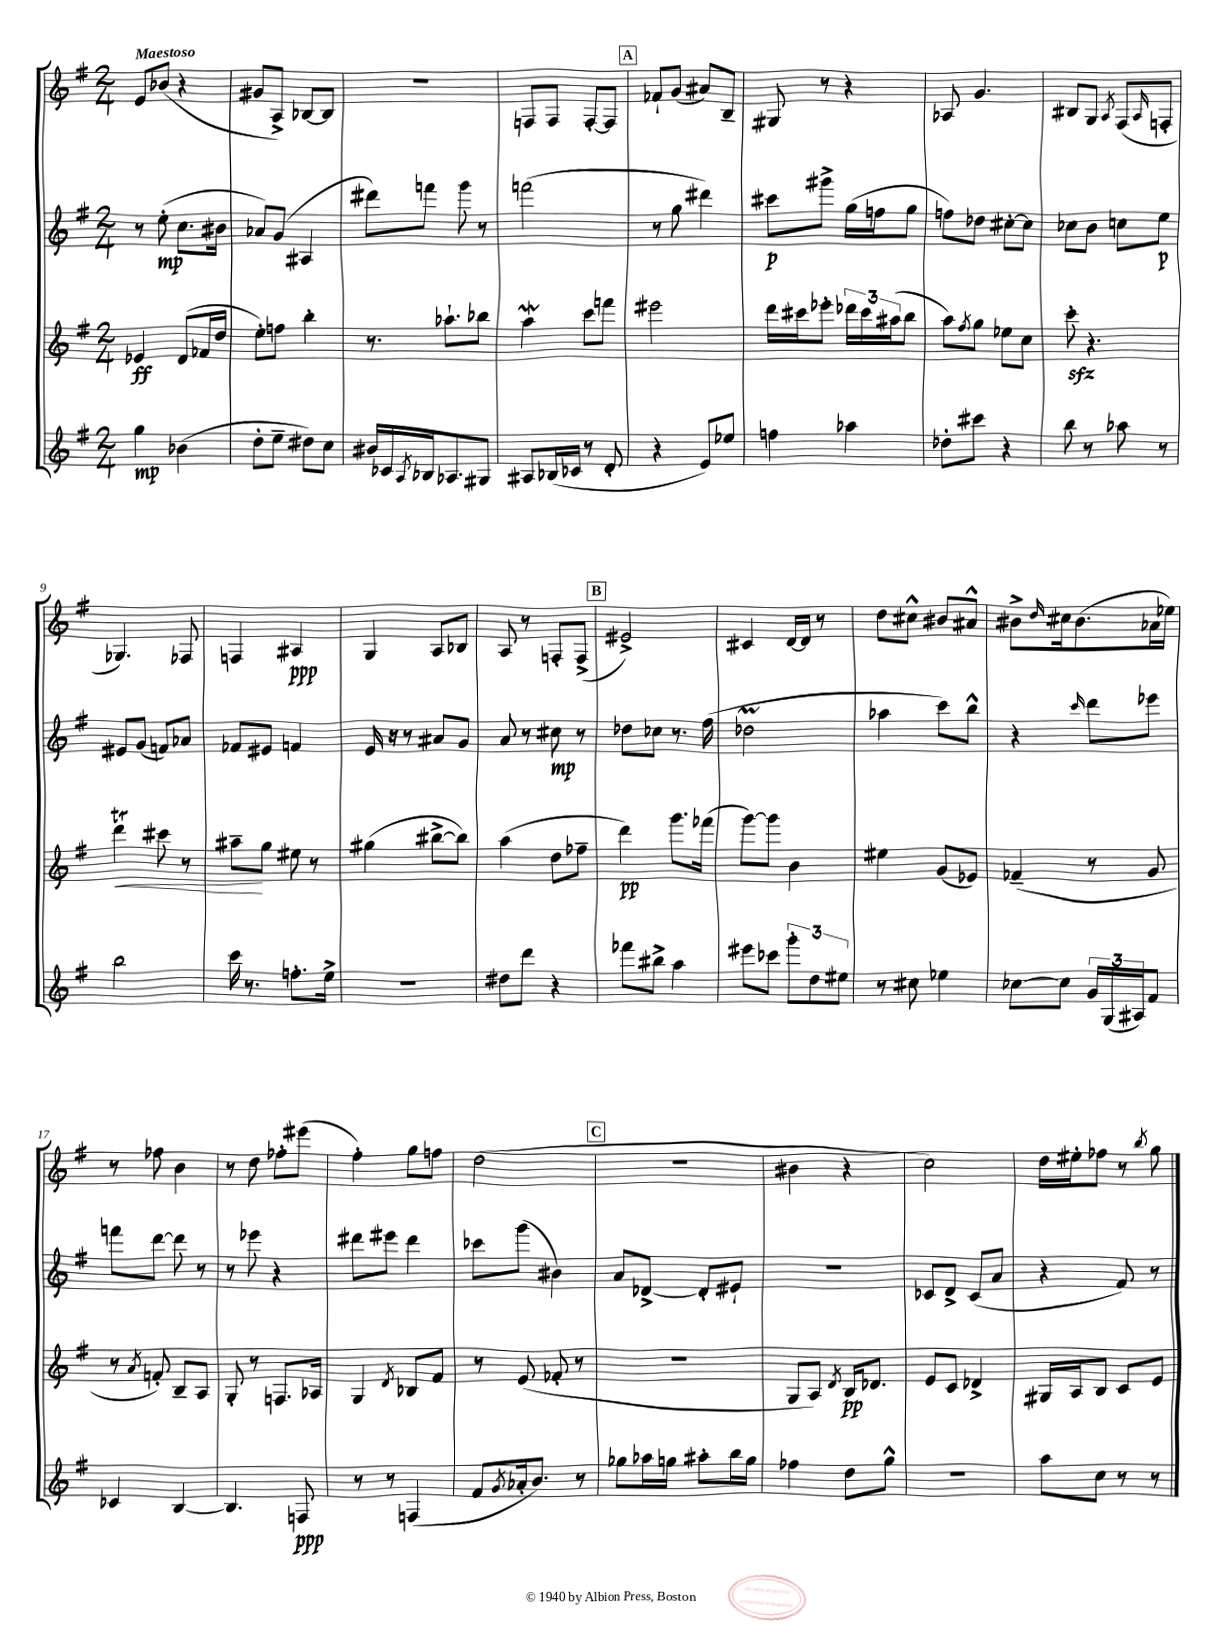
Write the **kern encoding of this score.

**kern	**kern	**kern	**kern
*staff4	*staff3	*staff2	*staff1
*clefG2	*clefG2	*clefG2	*clefG2
*k[f#]	*k[f#]	*k[f#]	*k[f#]
*M2/4	*M2/4	*M2/4	*M2/4
4gg	4e-	8r	8e
.	.	(8ee'	(8b-
(4b-	(8d	8.cc	4r
.	16f-	.	.
.	16dd	16b#	.
=	=	=	=
8dd'	8ee')	8a-)	8g#
8ee~	8ff	(8g	8A^)
8dd#)	4bb'	4A#	[8B-
8cc	.	.	8B-]
=	=	=	=
16b#	8.r	8ddd#)	2r
16c-	.	.	.
8qA	.	.	.
16B-	.	8fff	.
8.A-	8.aa-`	.	.
.	.	8ggg	.
8G#	8bb-	8r	.
=	=	=	=
8A#	4aa	(2fff	8F
(16B-	.	.	8F
16c-	.	.	.
8r	8ccc	.	[8F'
8d'	8fff	.	8F]
=	=	=	=
4r	2eee#	8r	8f-`
.	.	8gg	(8g
8e)	.	4ddd#)	8a#)
8ee-	.	.	8B~
=	=	=	=
4ff	16ddd	8ccc#	8G#
.	16ccc#	.	.
.	8eee-'	8ggg#^	8r
4aa-	24ddd-	(16gg	4r
.	24ccc#	.	.
.	.	16ff	.
.	(24aa#	.	.
.	8bb	8gg	.
=	=	=	=
8dd-'	8aa)	8ff)	8A-
.	8qff#	.	.
8ccc#	8gg	8dd-	4.g
4r	8ee-	[8cc#'	.
.	8cc	8cc#]	.
=	=	=	=
8bb	8ccc'	8cc-	8B#
8r	4.r	8b	8G
.	.	.	8qA
8aa-	.	8cc	(8F#
.	.	.	16qqA
8r	.	8ee	8F'
=	=	=	=
2bb	4ddd	8e#	4.G-)
.	.	(8g	.
.	8ccc#	8f)	.
.	8r	8a-	8F-
=	=	=	=
16ccc	8aa#~	8f-	4F
8.r	.	.	.
.	8gg	8e#	.
8.ff'	8ee#	4f	4A#
.	8r	.	.
16ee^	.	.	.
=	=	=	=
2r	(4gg#	16e	4G
.	.	16r	.
.	.	8r	.
.	[8bb#^	8a#	8A
.	8bb#])	8g	8B-
=	=	=	=
8dd#	(4aa	8a	8A
8ddd	.	8r	8r
4r	8dd	8cc#	8F'
.	8ff-~	8r	(8F^
=	=	=	=
8fff-	4ddd)	8dd-	2e#^)
8bb#^	.	8cc-	.
4aa	8.ggg	8.r	.
.	(16fff-	(16ff#	.
=	=	=	=
8eee#	[8ggg)	2dd-	4c#
8ccc-	8ggg]	.	.
12ggg'	4b	.	[16d
.	.	.	16d]
12dd	.	.	.
.	.	.	8r
12ee#	.	.	.
=	=	=	=
8r	4ee#	4aa-	8dd
8cc#	.	.	8cc#^^
4ee-	(8g	8ccc)	8b#
.	8e-)	8bb^^	8a#^^
=	=	=	=
[8cc-	(4f-~	4r	8b#^
.	.	.	16qqdd
8cc-]	.	.	16cc#
.	.	.	(8.b#
.	.	16qqccc	.
24g	8r	8ddd	.
(24G	.	.	.
24A#)	.	.	.
8f#	8g	8eee-	16a-
.	.	.	16ee-)
=	=	=	=
4c-	8r	8fff	8r
.	8qa	.	.
.	8f')	[8ddd	8ff-
[4B	8B~	8ddd]	4b
.	8A	8r	.
=	=	=	=
4.B]	8G'	8r	8r
.	8r	8eee-	8dd
.	8.F	4r	8ff-'
8F	.	.	(8eee#
.	16A-	.	.
=	=	=	=
8r	4G	8ddd#	4ff#')
8r	.	8eee#	.
.	8qd	.	.
(4F	8B-	4ddd#	8gg
.	8f#	.	8ff
=	=	=	=
8f#	8r	8ccc-	(2dd
8qg	.	.	.
16a-'	(8e	(8ggg	.
8.b)	.	.	.
.	8f-'	4b#)	.
8r	8r	.	.
=	=	=	=
8gg-	2r	8a	2r
16aa-	.	[8d-^	.
16gg	.	.	.
8aa#'	.	8d-']	.
16bb	.	8e#`	.
16gg	.	.	.
=	=	=	=
4ff-	8G	2r	4b#
.	8A)	.	.
.	8qd	.	.
8dd	16B	.	4r
.	8.d-	.	.
8gg^^	.	.	.
=	=	=	=
2r	8e	8c-	2cc)
.	8c	8d^	.
.	4d-^	(8c-	.
.	.	8a	.
=	=	=	=
8aa	16G#	4r	16dd
.	16A	.	16ee#'
8cc	8B	.	8ff-
8r	8c	8f#)	8r
.	.	.	8qbb
8r	8e	8r	8gg
==	==	==	==
*-	*-	*-	*-
